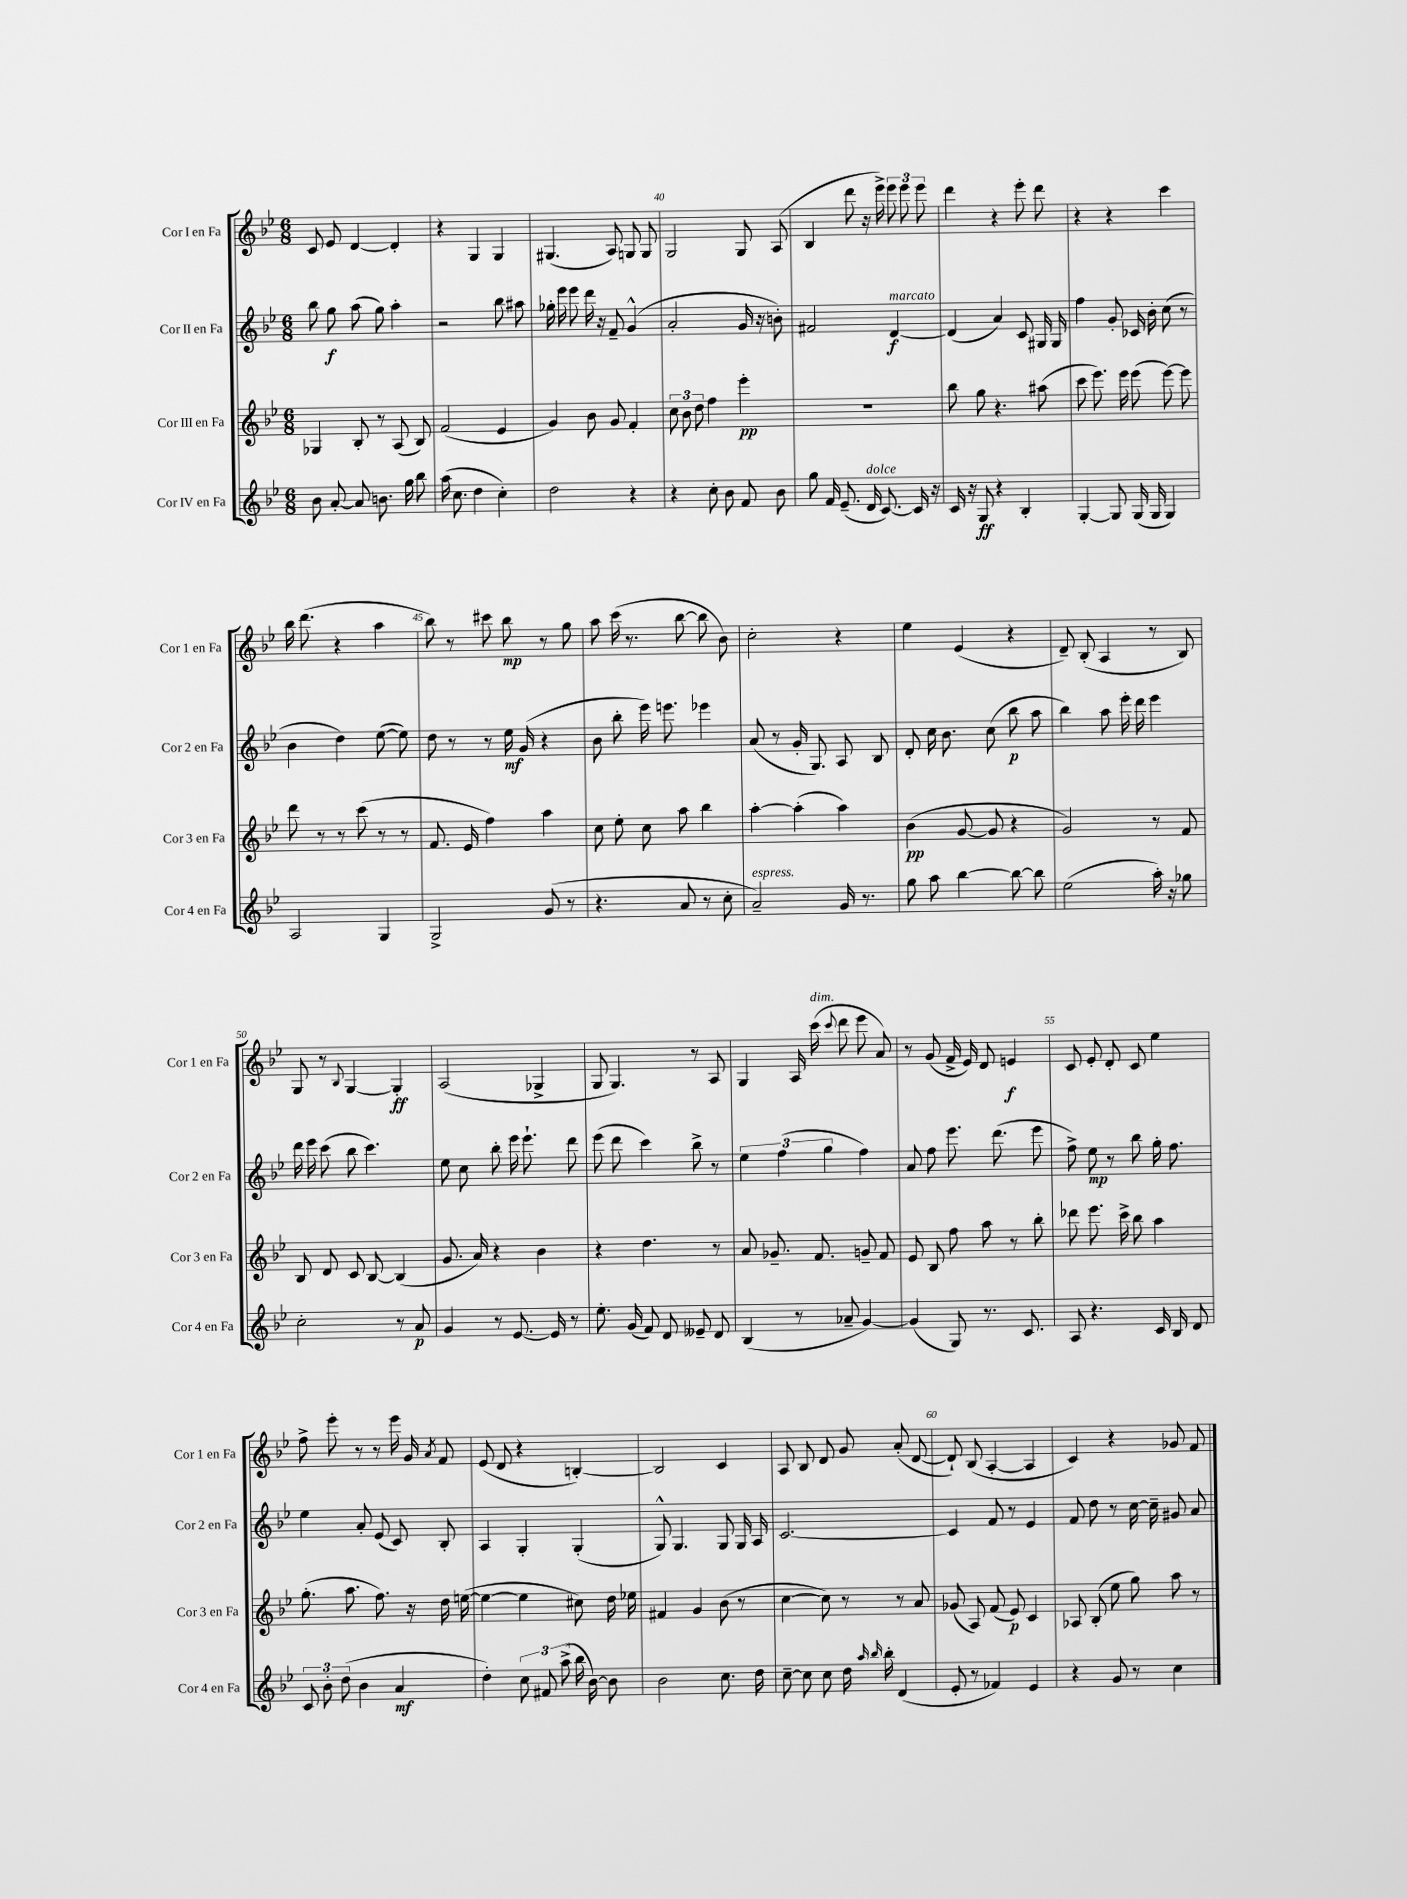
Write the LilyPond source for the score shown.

<<
\new StaffGroup <<
\new Staff = "s0" \with { instrumentName = "Cor I en Fa" shortInstrumentName = "Cor 1 en Fa" } {
    \clef treble \key bes \major \numericTimeSignature \time 6/8
    \autoBeamOff c'8 ees'8 d'4~ d'4-. |
    r4 g4 g4 |
    gis4.( a8) g8 g8 |
    g2 g8 a8( |
    bes4 d'''8 r16 ees'''16->) \tuplet 3/2 { ees'''8 ees'''8 ees'''8 } |
    d'''4 r4 ees'''8-. d'''8 |
    r4 r4 c'''4 |
    bes''16 d'''8.( r4 a''4 |
    bes''8) r8 cis'''8 bes''8\mp r8 g''8 |
    a''8 c'''16( r8. bes''8~ bes''8 bes'8) |
    c''2-. r4 |
    ees''4 ees'4( r4 |
    d'8--) bes8-.( a4 r8 bes8) |
    g8 r8 \appoggiatura { bes8 } g4~ g4-.\ff |
    a2( ges4-> |
    g8 g4.) r8 a8 |
    g4 a16 c'''16^\markup { \italic "dim." }( \appoggiatura { c'''8 } d'''8 ees'''8 a'8) |
    r8 g'8( f'16-> ees'16) d'8 e'4\f |
    c'8 ees'8-. d'8-. c'8 ees''4 |
    f''8-> ees'''8-. r8 r8 ees'''16 g'16 \acciaccatura { a'8 } f'8 |
    ees'8( d'8 r4 b4~-.) |
    b2 c'4 |
    a8 bes8 d'8 g'8 a'8-.( d'8~ |
    d'8-!) bes8( a4~-. a4 |
    c'4) r4 ges'8 f'8 \bar "|." |
}
\new Staff = "s1" \with { instrumentName = "Cor II en Fa" shortInstrumentName = "Cor 2 en Fa" } {
    \clef treble \key bes \major \numericTimeSignature \time 6/8
    \autoBeamOff bes''8 g''8\f a''8( g''8) a''4-. |
    r2 bes''8 ais''8 |
    ges''16-. ees'''16 ees'''8 d'''16 r16 f'8-- g'4-^( |
    a'2-. g'16 r16 b'8-.) |
    fis'2 d'4~\f^\markup { \italic "marcato" } |
    d'4( a'4) c'8 gis16 gis16 |
    f''4 g'8-. ces'16 bes'16-. c''8( r8 |
    bes'4 d''4) ees''8~( ees''8) |
    d''8 r8 r8 ees''16\mf g'16( r4 |
    bes'8 bes''8-. ees'''16) e'''8. ees'''4 |
    a'8( r8 g'16-. g8.) a8 bes8 |
    d'8-. c''16 bes'8. c''8( bes''8\p a''8 |
    bes''4) a''8 ees'''16-. d'''16 ees'''4 |
    d'''16 ees'''16 c'''8( bes''8 c'''4.) |
    ees''8 c''8 bes''8-. ees'''16 ees'''8.-! d'''8 |
    ees'''8( d'''8 c'''4) bes''8-> r8 |
    \tuplet 3/2 { ees''4 f''4( g''4 } f''4) |
    a'8 f''8 ees'''8. d'''8.( ees'''8 |
    f''8->) ees''8\mp r8 bes''8 g''16-. f''8. |
    ees''4 a'8-. ees'8( c'8) bes8-. |
    a4 g4-. g4-.( |
    g8-^) g4. g8 g16 a16 |
    c'2.~ |
    c'4 f'8 r8 ees'4 |
    f'8 d''8 r8 c''16~ c''16-- gis'8 a'8 \bar "|." |
}
\new Staff = "s2" \with { instrumentName = "Cor III en Fa" shortInstrumentName = "Cor 3 en Fa" } {
    \clef treble \key bes \major \numericTimeSignature \time 6/8
    \autoBeamOff ges4 bes8-. r8 a8( bes8) |
    f'2( ees'4 |
    g'4) bes'8 g'8 f'4-. |
    \tuplet 3/2 { c''8 bes'8 d''8 } f''4 ees'''4-.\pp |
    R2. |
    bes''8 g''8 r4. ais''8( |
    c'''8 ees'''8.) ees'''16 ees'''8( ees'''8~) ees'''8 |
    d'''8 r8 r8 c'''8( r8 r8 |
    f'8. ees'16 f''4) a''4 |
    c''8 ees''8-. c''8 a''8 bes''4 |
    a''4~-. a''4-.( a''4) |
    bes'4\pp( g'8~ g'8 r4 |
    g'2) r8 f'8 |
    bes8 d'8 c'8 bes8~ bes4( |
    g'8. a'16) r4 bes'4 |
    r4 d''4. r8 |
    a'8 ges'8.-- f'8. g'8-- f'8 |
    ees'8 bes8 f''8 a''8 r8 bes''8-. |
    des'''8 ees'''8. c'''16-> bes''8 a''4 |
    g''8.-.( a''8. f''8.) r16 d''16 e''16~( |
    e''4~ e''4 cis''8) d''16 ees''16 |
    fis'4 g'4 bes'8( r8 |
    c''4~ c''8) r8 r8 a'8 |
    ges'8( a8) f'8( ees'8\p) c'4 |
    aes8 bes8-.( ees''8 g''8) a''8 r8 \bar "|." |
}
\new Staff = "s3" \with { instrumentName = "Cor IV en Fa" shortInstrumentName = "Cor 4 en Fa" } {
    \clef treble \key bes \major \numericTimeSignature \time 6/8
    \autoBeamOff bes'8 a'8~-. a'8 b'8. g''16 bes''8 |
    a''16( c''8. d''4 c''4-.) |
    d''2 r4 |
    r4 c''8-. bes'8 f'8 bes'8 |
    g''8 f'16 ees'8.--( d'16^\markup { \italic "dolce" } c'8.~) c'16 r16 |
    c'16 r16 g8\ff r4 bes4-. |
    g4~-. g8 g16( g16 g4) |
    a2 g4 |
    g2-> g'8( r8 |
    r4. a'8 r8 c''8-. |
    a'2--^\markup { \italic "espress." }) g'16 r8. |
    g''8 a''8 bes''4~ bes''8~ bes''8 |
    ees''2( a''16-.) r16 ges''8 |
    c''2-. r8 a'8\p |
    g'4 r8 ees'8.~ ees'16 r8 |
    ees''8.-. g'16( f'8) d'8 eeses'8-- d'8 |
    bes4( r8 aes'8-- g'4~) |
    g'4( g8) r8. c'8. |
    a8 r4. c'16 bes16 d'8 |
    \tuplet 3/2 { c'8 bes'8-. d''8( } bes'4 a'4\mf |
    d''4-.) \tuplet 3/2 { c''8 fis'8 a''8->( } bes''16 bes'16~) bes'8 |
    bes'2 c''8. d''16 |
    c''8~-- c''8 c''8 d''16 \grace { a''16 bes''16 } bes''16-. d'4( |
    ees'8-. r8 fes'4) ees'4 |
    r4 g'8 r8 c''4 \bar "|." |
}
>>
>>
\layout { \context { \Score currentBarNumber = #37 \override BarNumber.break-visibility = ##(#f #t #t) barNumberVisibility = #(every-nth-bar-number-visible 5) } }
